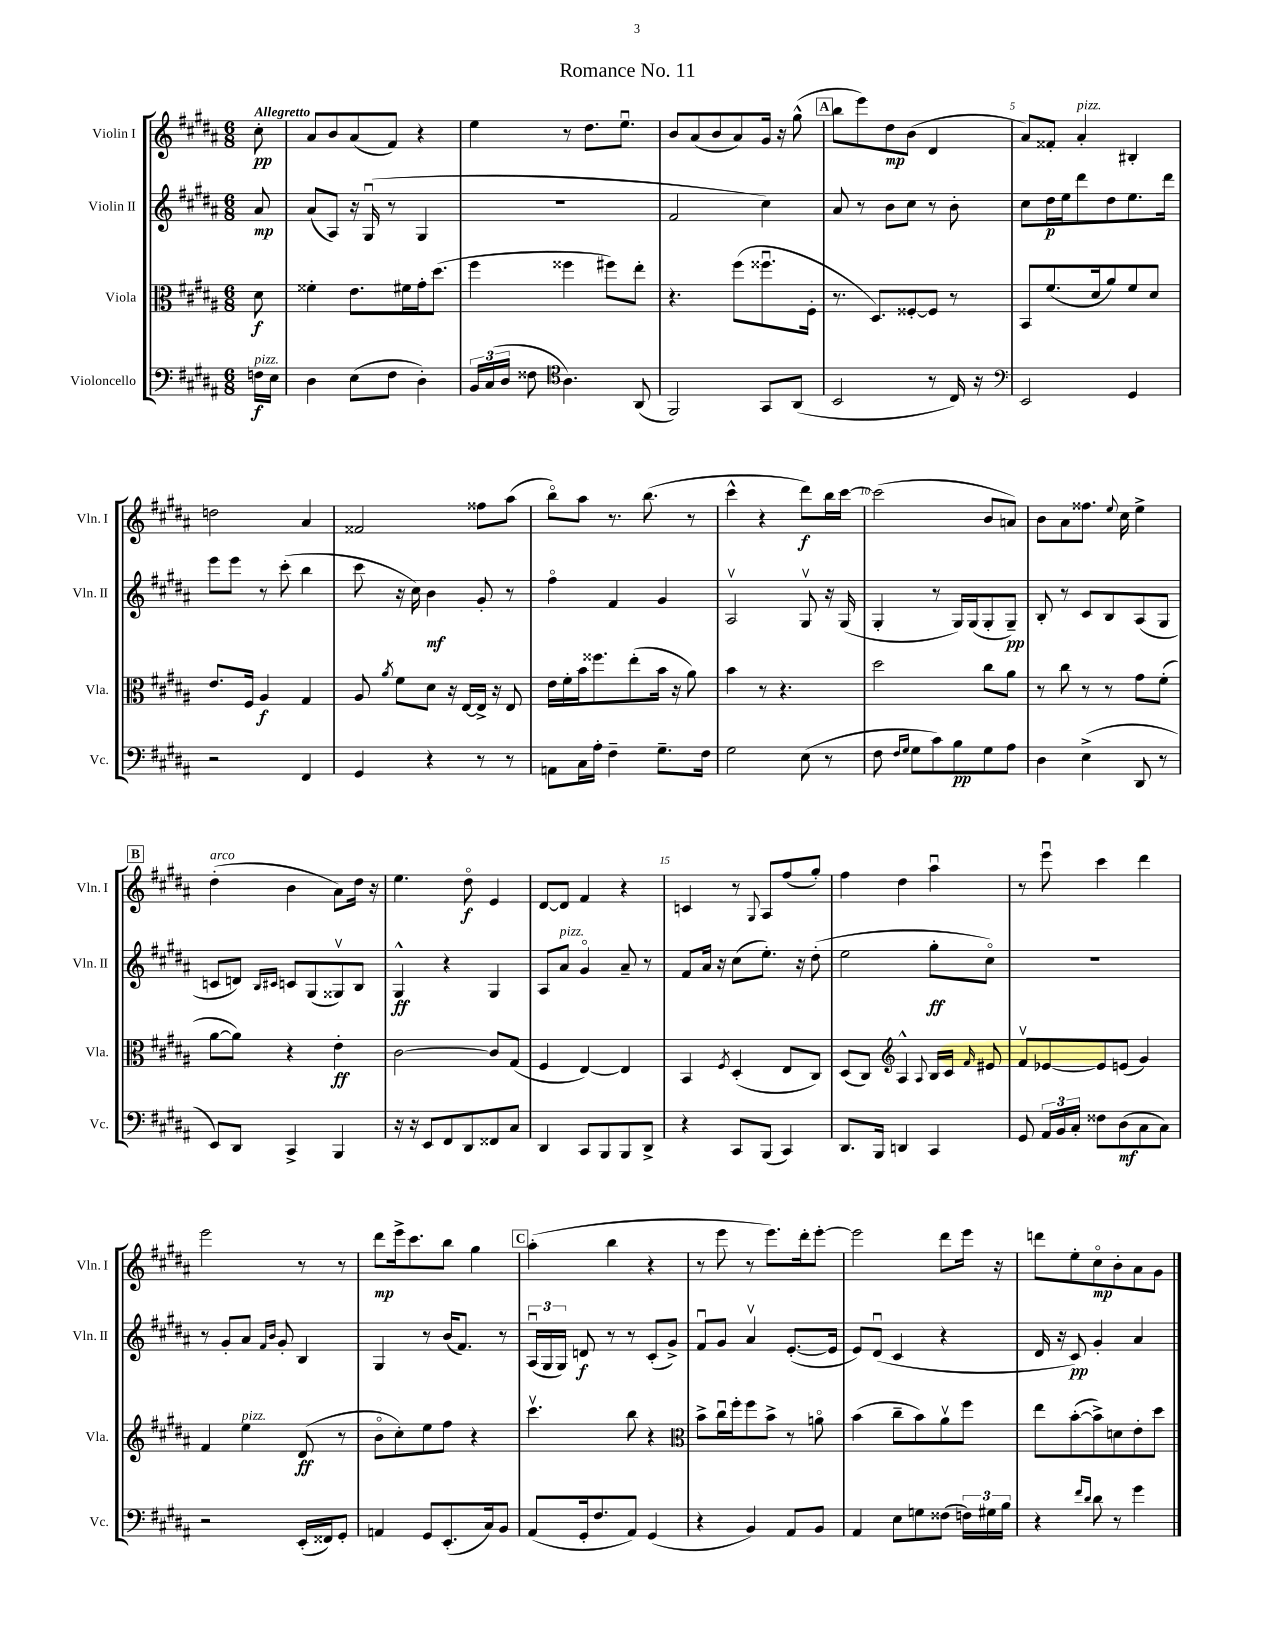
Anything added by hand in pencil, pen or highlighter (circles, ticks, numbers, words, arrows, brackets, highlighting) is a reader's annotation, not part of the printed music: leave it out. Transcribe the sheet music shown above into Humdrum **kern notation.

**kern	**kern	**kern	**kern
*staff4	*staff3	*staff2	*staff1
*clefF4	*clefC3	*clefG2	*clefG2
*k[f#c#g#d#a#]	*k[f#c#g#d#a#]	*k[f#c#g#d#a#]	*k[f#c#g#d#a#]
*M6/8	*M6/8	*M6/8	*M6/8
16F	8d#	8a#	8cc#'
16E	.	.	.
=	=	=	=
4D#	4f##'	(8a#	8a#
.	.	8A#)	8b
(8E	8.e	16r	(8a#
.	.	(16G#u	.
8F#	.	8r	8f#)
.	16f#	.	.
4D#')	16g#'	4G#	4r
.	(8.dd#	.	.
=	=	=	=
24BB	4ff#	2.r	4ee
(24C#	.	.	.
24D#	.	.	.
8F##	.	.	.
*clefC4	*	*	*
4.A#)	4ff##	.	8r
.	.	.	8.dd#
.	8ff#)	.	.
.	.	.	8.eeu
(8AA#	8ee'	.	.
=	=	=	=
2FF#)	4.r	2f#	8b
.	.	.	(8a#
.	.	.	8b
.	(8ff#	.	8a#)
8GG#	8.ff##u	4cc#)	16g#
.	.	.	16r
(8AA#	.	.	(8gg#^^
.	16F#'	.	.
=	=	=	=
2BB	8.r	8a#	8bb
.	.	8r	8eee)
.	8.D#)	.	.
.	.	8b	8dd#
.	[8F##'	8cc#	(8b
8r	8F##]	8r	4d#
16C#)	8r	8b'	.
16r	.	.	.
=	=	=	=
*clefF4	*	*	*
2EE	8BB	8cc#	8a#)
.	(8.f#	16dd#	8f##'
.	.	16ee	.
.	.	8ddd#	4a#'
.	16d#	.	.
.	8a#)	8dd#	.
4GG#	8f#	8.ee	4B#'
.	8d#	.	.
.	.	16ddd#	.
=	=	=	=
2r	8.e	8eee	2dd
.	.	8eee	.
.	16F#	.	.
.	4A#	8r	.
.	.	(8ccc#'	.
4FF#	4G#	4bb	4a#
=	=	=	=
4GG#	8A#	8ccc#	2f##
.	8qa#	.	.
.	8f#	16r	.
.	.	16cc#)	.
4r	8d#	4b	.
.	16r	.	.
.	[16E	.	.
8r	16E^]	8g#'	8ff##
.	16r	.	.
8r	8E	8r	(8aa#
=	=	=	=
8AA	16e	4ff#o	8bbo)
.	16f#'	.	.
16C#	16b	.	8aa#
16A#'	8.ff##	.	.
4F#~	.	4f#	8.r
.	(8ee'	.	.
.	.	.	(8.bb
8.G#~	16b	4g#	.
.	16r	.	.
.	8a#)	.	8r
16F#	.	.	.
=	=	=	=
2G#	4b	2A#v	4ccc#^^
.	8r	.	4r
.	4.r	.	.
(8E	.	8G#v	8ddd#)
8r	.	16r	16bb
.	.	(16G#	[16ccc#
=	=	=	=
8F#	2dd#	4G#'	(2ccc#]
16qqF#	.	.	.
16qqG#	.	.	.
8G#	.	.	.
8c#)	.	8r	.
8B	.	16G#)	.
.	.	(16G#	.
8G#	8cc#	8G#'	8b
8A#	8a#	8G#~)	8a)
=	=	=	=
4D#	8r	8B'	8b
.	8cc#	8r	8a#
(4E^	8r	8c#	8.ff##
.	8r	8B	.
.	.	.	8qqee
.	.	.	16cc#
8DD#	8g#	(8A#	4ee^
8r	(8f#'	8G#	.
=	=	=	=
8EE)	[8a#	8c	(4dd#'
8DD#	8a#])	8d)	.
.	.	16qqB	.
.	.	16qqc#	.
4CC#^	4r	8c	4b
.	.	(8G#	.
4BBB	4e'	8G##v)	8a#)
.	.	8B	16dd#
.	.	.	16r
=	=	=	=
16r	[2c#	4G#^^	4.ee
16r	.	.	.
8EE	.	.	.
8FF#	.	4r	.
8DD#	.	.	8dd#o
8FF##	8c#]	4G#	4e
8C#	(8G#	.	.
=	=	=	=
4DD#	4F#	8A#	[8d#
.	.	8a#	8d#]
8CC#	[4E)	4g#o	4f#
8BBB	.	.	.
8BBB	4E]	8a#~	4r
8DD#^	.	8r	.
=	=	=	=
4r	4BB	8f#	4c
.	.	16a#	.
.	.	16r	.
.	8qF#	.	.
8CC#	(4D#'	(8cc#	8r
.	.	.	8qqG#
(8BBB	.	8.ee')	8A#
4CC#)	8E	.	(8ff#
.	.	16r	.
.	8C#)	(8dd#'	8gg#')
=	=	=	=
8.DD#	(8D#	2ee	4ff#
.	8C#)	.	.
16BBB	.	.	.
*	*clefG2	*	*
4DD	4A#^^	.	4dd#
.	8qqA#	.	.
4CC#	16B	8gg#'	4aa#u
.	16c#	.	.
.	16qqf#	.	.
.	8e#	8cc#o)	.
=	=	=	=
8GG#	8f#v	2.r	8r
24AA#	[8e-	.	8eeeu
24BB	.	.	.
24C#'	.	.	.
8F##	8e-]	.	4ccc#
(8D#	(8e	.	.
8C#	4g#)	.	4ddd#
8C#)	.	.	.
=	=	=	=
2r	4f#	8r	2eee
.	.	8g#'	.
.	4ee	8a#	.
.	.	16qqf#	.
.	.	16qqb	.
.	.	8g#'	.
(16EE'	(8d#	4B	8r
16FF##)	.	.	.
8GG#'	8r	.	8r
=	=	=	=
4AA	8bo	4G#	8ddd#
.	8cc#')	.	16eee^
.	.	.	8.ccc#
8GG#	8ee	8r	.
(8.EE'	8ff#	(16b	8bb
.	.	8.f#)	.
.	4r	.	4gg#
16C#)	.	.	.
8BB	.	8r	.
=	=	=	=
(8AA#	4.ccc#v	(24A#u	(4aa#'
.	.	24G#	.
.	.	24G#)	.
16GG#'	.	8d	.
8.F#	.	.	.
.	.	8r	4bb
8AA#)	8bb	8r	.
(4GG#	4r	(8c#'	4r
.	.	8g#^)	.
=	=	=	=
*	*clefC3	*	*
4r	8b^	8f#u	8r
.	16cc#u	8g#	8eee
.	16ff#'	.	.
4BB)	8ff#	4a#v	8r
.	8b^	.	8.eee)
8AA#	8r	([8.e'	.
.	.	.	16ddd#'
8BB	8ao	.	[8eee'
.	.	16e]	.
=	=	=	=
4AA#	(4b	8e)	2eee]
.	.	(8d#u	.
8E	8cc#~	4c#	.
8G	8b)	.	.
(8F##	8a#v	4r	8ddd#
24F)	8ff#	.	16eee
24G#	.	.	.
.	.	.	16r
24B	.	.	.
=	=	=	=
4r	8ee	16d#	8ddd
.	.	16r	.
.	([8b'	8c#)	8ee'
16qqf#	.	.	.
16qqd#	.	.	.
8d#	8b^])	4g#'	8cc#o
8r	8d	.	8b'
4g#	8e'	4a#	8a#
.	8dd#	.	8g#
==	==	==	==
*-	*-	*-	*-
